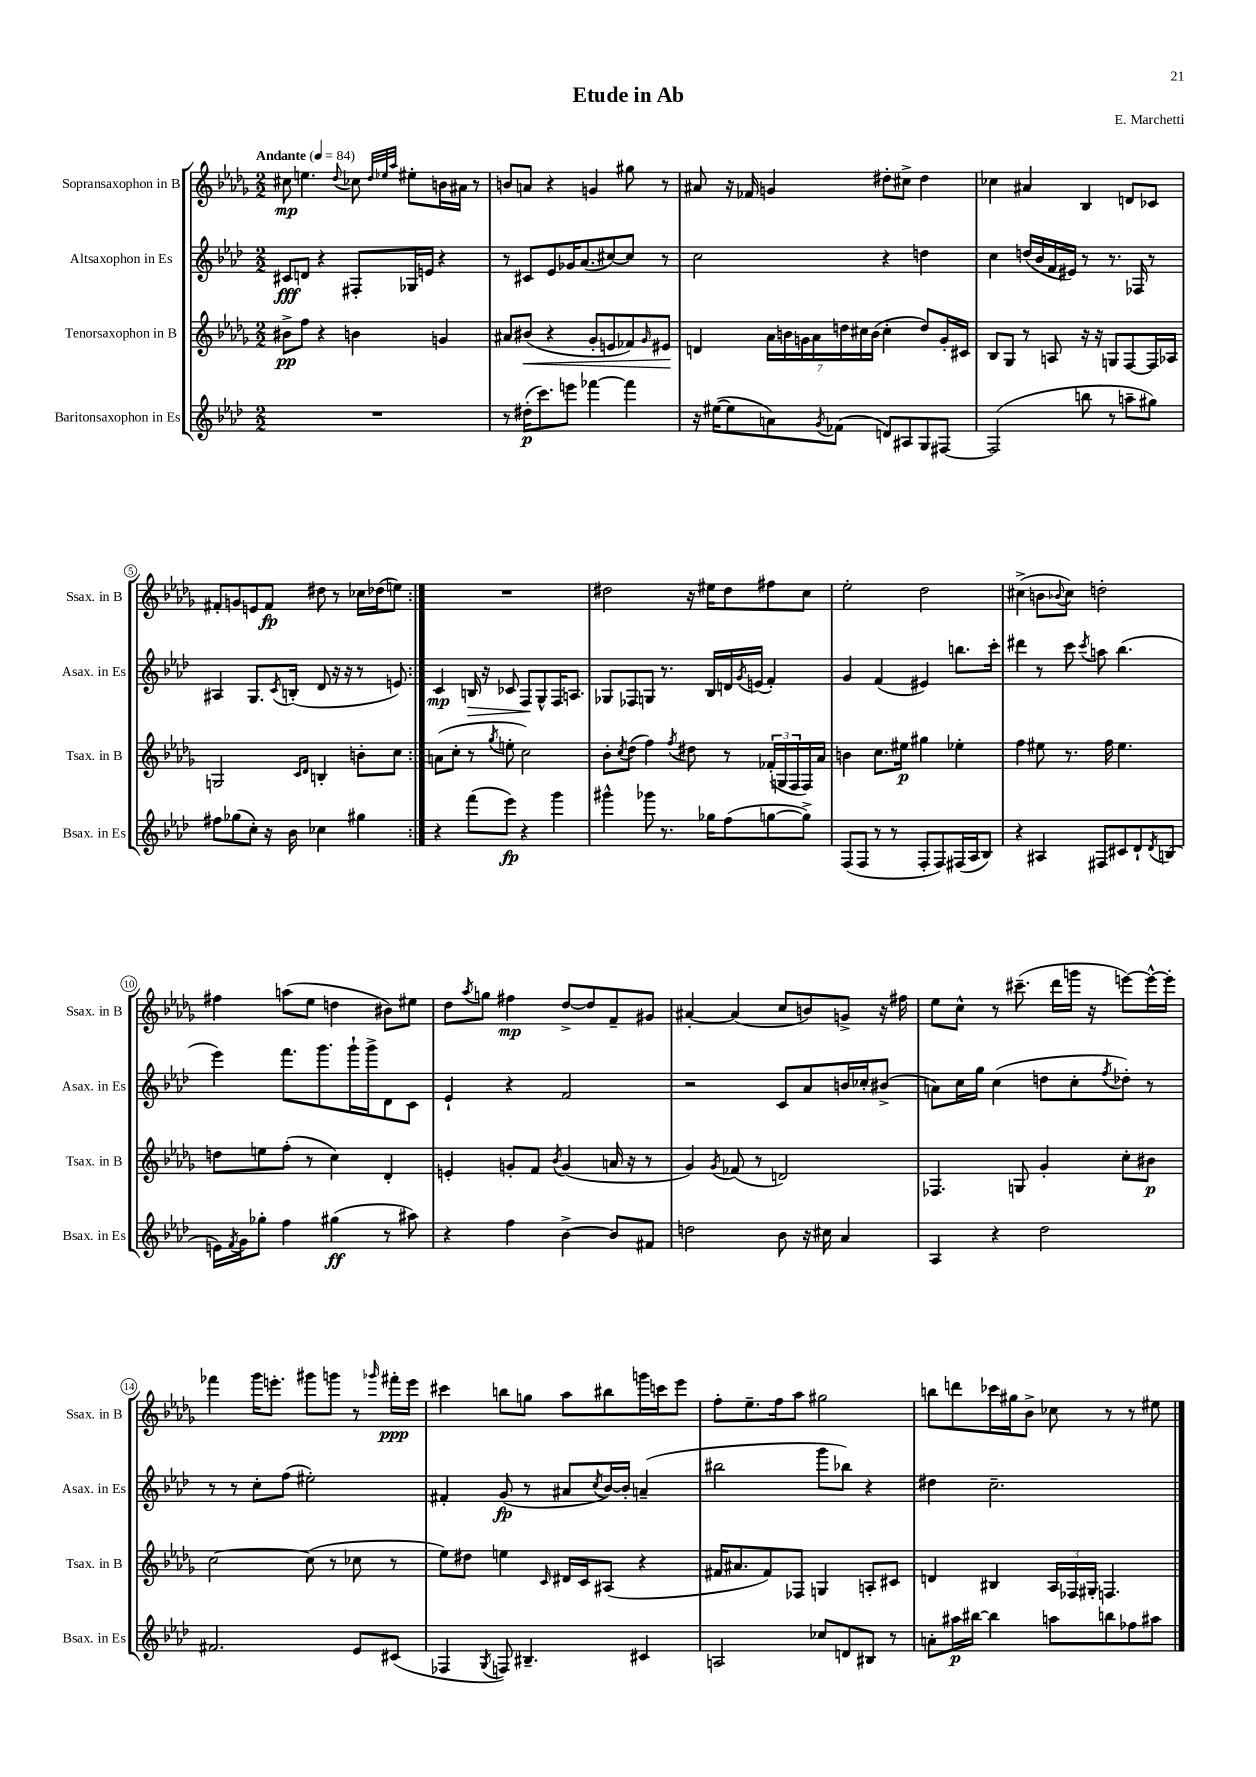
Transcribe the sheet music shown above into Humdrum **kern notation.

**kern	**kern	**kern	**kern
*staff4	*staff3	*staff2	*staff1
*clefG2	*clefG2	*clefG2	*clefG2
*k[b-e-a-d-]	*k[b-e-a-d-g-]	*k[b-e-a-d-]	*k[b-e-a-d-g-]
*M2/2	*M2/2	*M2/2	*M2/2
*MM84	*MM84	*MM84	*MM84
1r	8b#^	8c#	8cc#
.	8ff	8d	4.ee
.	4r	4r	.
.	.	.	8qqdd-
.	4b	8F#'	8cc-
.	.	.	32qqdd-
.	.	.	32qqee-
.	.	.	32qqaa-
.	.	16G-	8ee#'
.	.	16e	.
.	4g	4r	16b
.	.	.	16a#
.	.	.	8r
=	=	=	=
8r	8a#	8r	8b
(16dd#'	(8b#	8c#	8a
8.ccc)	.	.	.
.	4r	8e-	4r
8eee	.	16g-	.
.	.	(8.a-	.
[4fff-	8g-'	.	4g
.	8e	[8cc#)	.
4fff-]	8f-)	8cc#]	8gg#
.	16qqg-	.	.
.	8e#	8r	8r
=	=	=	=
16r	4d	2cc	8a#
([16ee#	.	.	.
8ee#]	.	.	16r
.	.	.	16f-
8a)	28a-	.	4g
.	28b	.	.
.	28g	.	.
.	28a-	.	.
8qg	.	.	.
(8f-	.	.	.
.	28dd	.	.
.	28cc#	.	.
.	(28b	.	.
8d)	4cc#'	4r	8dd#'
8A#	.	.	8cc#^
8G	8dd)	4dd	4dd#
[8F#	16g'	.	.
.	16c#	.	.
=	=	=	=
(2F#]	8B-	4cc	4cc-
.	8G-	.	.
.	8r	(16dd	4a#
.	.	16b-	.
.	8A	16f	.
.	.	16e#)	.
8bb	16r	8r	4B-
.	16r	.	.
8r	8G	8.r	.
8aa~	[8F	.	8d
.	.	16F-	.
8gg#)	16F]	8r	8c-
.	16A-	.	.
=	=	=	=
8ff#	2G	4A#	8f#'
(8gg-	.	.	8g
8cc')	.	8.G	8e
16r	.	.	8f#
.	.	8qc	.
16b-	.	(16B'	.
.	16qqc	.	.
.	16qqd-	.	.
4cc-	4B'	8d-	8dd#
.	.	16r	8r
.	.	16r	.
4gg#	8b'	8r	16cc-
.	.	.	(16dd-
.	8cc	8e)	8ee)
=:|!	=:|!	=:|!	=:|!
4r	(8a	4c	1r
.	8cc'	.	.
(8fff	8r	16B	.
.	.	16r	.
.	8qgg-	.	.
8eee-)	8ee'	8c-	.
4r	2cc)	8F	.
.	.	8G^^	.
4ggg	.	16F	.
.	.	8.A	.
=	=	=	=
4ggg#^^	8b-'	8G-	2dd#
.	8qcc	.	.
.	(8dd-	8F-	.
8ggg-	4ff)	8G	.
8.r	.	8.r	.
.	8qff	.	.
.	8dd#	.	16r
16gg-	.	16B-	16ee#
(8ff	8r	16d	8dd#
.	.	8qg	.
.	.	(16e	.
[8gg	(24f-'	4f')	8ff#
.	24G	.	.
.	24F	.	.
8gg^])	16F)	.	8cc
.	16a-	.	.
=	=	=	=
(8F	4b	4g	2ee-'
8F	.	.	.
8r	8.cc	(4f	.
8r	.	.	.
.	16ee#	.	.
8F'	4gg#	4e#)	2dd-
8F)	.	.	.
(16F#	4ee-'	8.bb	.
16A-	.	.	.
8B-)	.	.	.
.	.	16ccc'	.
=	=	=	=
4r	4ff	4ddd#	(4cc#^
4A#	8ee#	8r	8b
.	.	.	8qqb-
.	8.r	8ccc	8cc#)
.	.	8qccc	.
8F#	.	8aa	2dd'
.	16ff	.	.
8c#	4.ee#	(4.bb-	.
8d-`	.	.	.
8qd-	.	.	.
(8B	.	.	.
=	=	=	=
16e)	8dd	4eee-)	4ff#
8qf	.	.	.
16g	.	.	.
8gg-'	8ee	.	.
4ff	(8ff'	8.fff	(8aa
.	8r	.	8ee-
.	.	8.ggg	.
(4gg#	4cc)	.	4dd
.	.	16ggg`	.
.	.	16ggg^	.
8r	4d-'	8d-	8b#)
8aa#)	.	8c	8ee#
=	=	=	=
4r	4e'	4e-`	8dd-
.	.	.	8qaa-
.	.	.	8gg
4ff	8g'	4r	4ff#
.	8f	.	.
.	8qb-	.	.
[4b-^	(4g	2f	[8dd-^
.	.	.	8dd-]
8b-]	16a	.	8f~
.	16r	.	.
8f#	8r	.	8g#
=	=	=	=
2dd	4g-)	2r	[4a#'
.	8qg-	.	.
.	(8f-	.	(4a#]
.	8r	.	.
8b-	2d)	8c	8cc
16r	.	8a-	8b)
16cc#	.	.	.
4a-	.	16b	8g^
.	.	16cc-'	.
.	.	(8b#^	16r
.	.	.	16ff#
=	=	=	=
4A-	4.F-	8a)	8ee-
.	.	16cc	8cc^^
.	.	16gg	.
4r	.	(4cc	8r
.	8G	.	(8.ccc#~
2dd-	4g-'	8dd	.
.	.	.	16ddd-
.	.	8cc'	16ggg
.	.	.	16r
.	.	8qff	.
.	8cc'	8dd-')	[8eee)
.	8b#	8r	16eee^^_
.	.	.	16eee']
=	=	=	=
2.f#	[2cc	8r	4fff-
.	.	8r	.
.	.	8cc'	16ggg-
.	.	.	8.eee'
.	.	(8ff	.
.	(8cc]	2ee#')	8ggg#
.	8r	.	8ggg
8e-	8cc-	.	8r
.	.	.	16qqggg-
(8c#	8r	.	16fff#'
.	.	.	16eee
=	=	=	=
4F-	8ee-)	4f#'	4ccc#
.	8dd#	.	.
8qG	.	.	.
8F)	4ee	(8g	8bb
4.B#~	.	8r	8gg
.	16qqc	.	.
.	16d#	8a#	8aa-
.	16c	.	.
.	.	8qcc	.
.	(8A#	[16b-)	8bb#
.	.	16b-']	.
4c#	4r	(4a~	16ggg
.	.	.	16ccc
.	.	.	8eee-
=	=	=	=
2A	16f#	2bb#	8ff'
.	8.a#	.	.
.	.	.	8.ee-~
.	8f#)	.	.
.	.	.	16ff
.	8F-	.	8aa-
8cc-	4G	8ggg	2gg#
8d	.	8bb-)	.
8B#	8A'	4r	.
8r	8c#	.	.
=	=	=	=
8a'	4d	4dd#	8bb
16aa#	.	.	8ddd
[16bb#	.	.	.
4bb#]	4B#	2.cc~	16ccc-
.	.	.	16gg#
.	.	.	8b-^
8aa	24A-	.	8cc-
.	24F-	.	.
.	24G#'	.	.
8bb	4.F	.	8r
8ff-	.	.	8r
8aa#	.	.	8ee#
==	==	==	==
*-	*-	*-	*-
